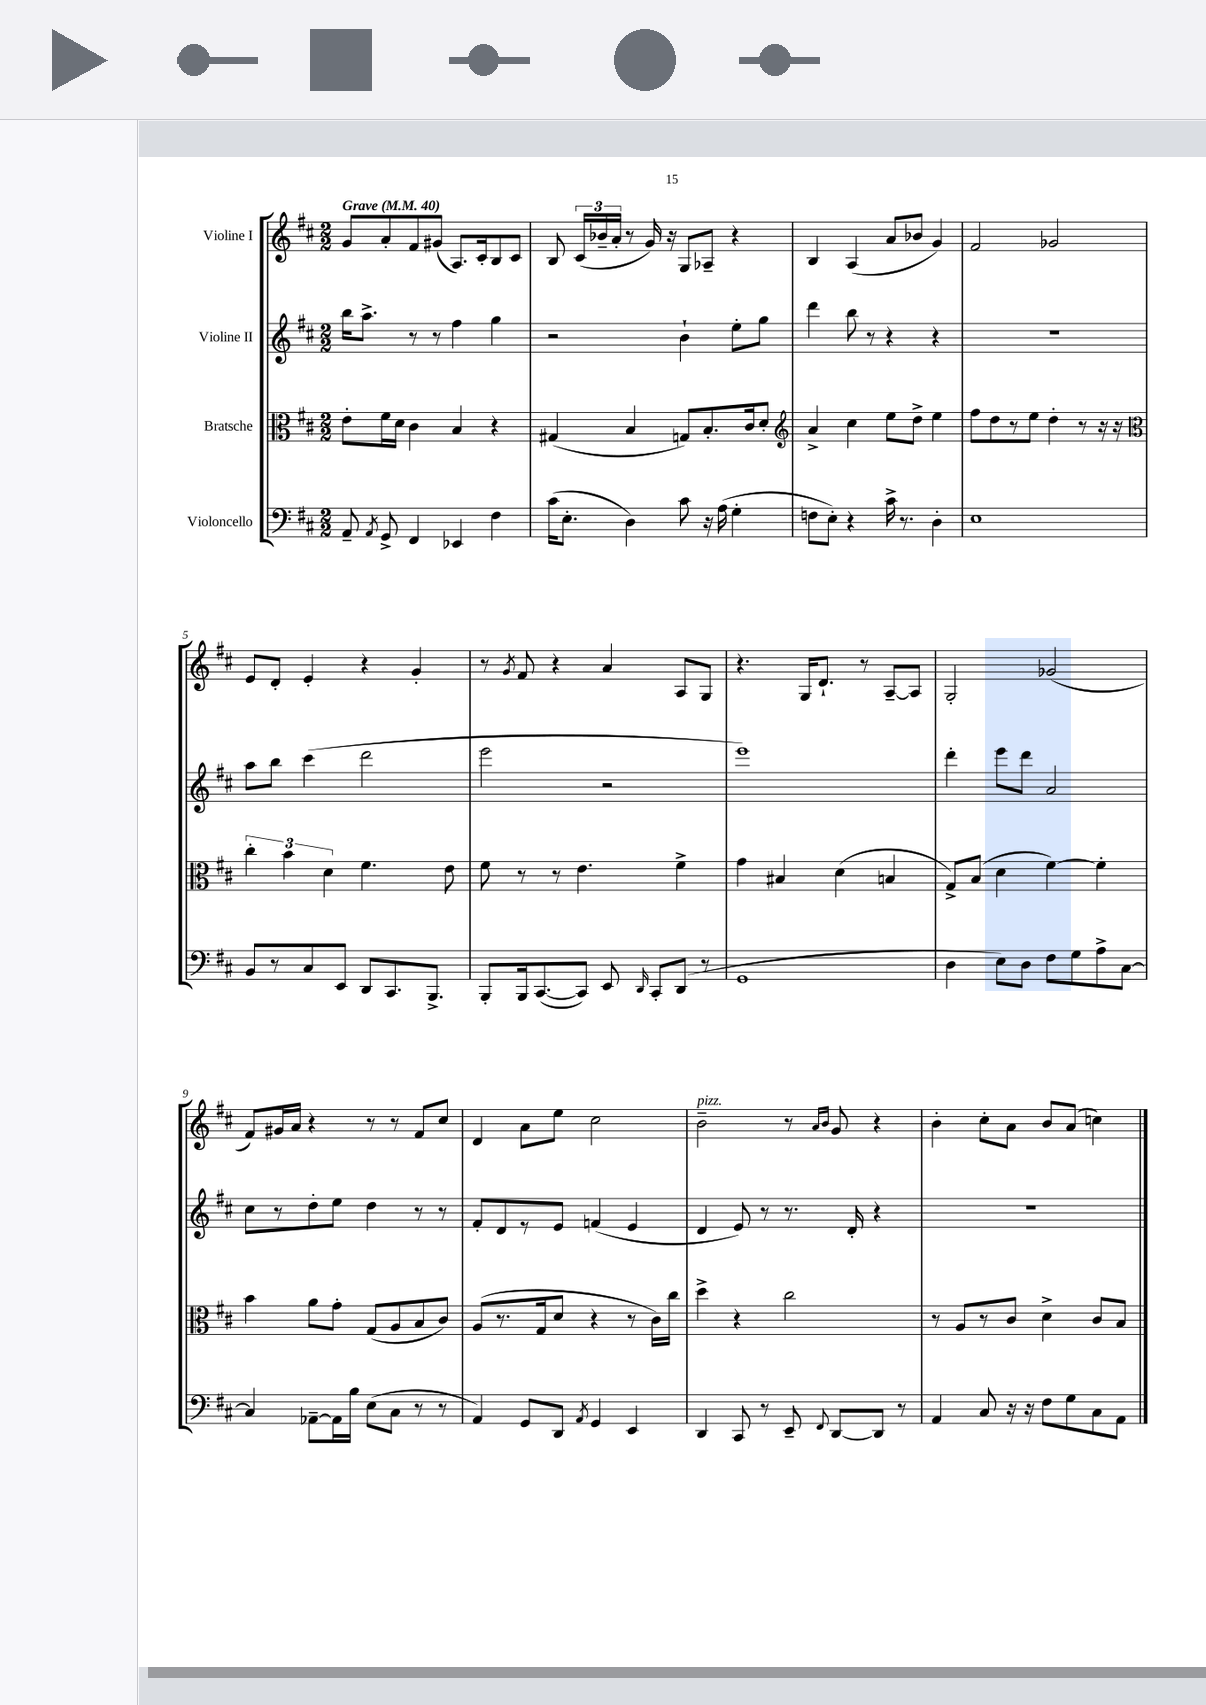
<<
\new StaffGroup <<
\new Staff = "s0" \with { instrumentName = "Violine I" } {
    \clef treble \key d \major \numericTimeSignature \time 2/2 \tempo "Grave" 4 = 40
    \autoBeamOff g'8[ a'8-. fis'8 gis'8]( a8.[) cis'16-. b8 cis'8] |
    b8 \tuplet 3/2 { cis'16[( bes'16-- a'16]-. } r8 g'16) r16 g8[ aes8]-- r4 |
    b4 a4( a'8[ bes'8] g'4) |
    fis'2 ges'2 |
    e'8[ d'8]-. e'4-. r4 g'4-. |
    r8 \acciaccatura { g'8 } fis'8 r4 a'4 a8[ g8] |
    r4. g16[ d'8.]-! r8 a8[~-- a8] |
    g2-. ges'2( |
    fis'8[) gis'16 a'16] r4 r8 r8 fis'8[ cis''8] |
    d'4 a'8[ e''8] cis''2 |
    b'2--^\markup { \italic "pizz." } r8 \grace { a'16[ b'16] } g'8 r4 |
    b'4-. cis''8[-. a'8] b'8[ a'8]( c''4) \bar "|." |
}
\new Staff = "s1" \with { instrumentName = "Violine II" } {
    \clef treble \key d \major \numericTimeSignature \time 2/2
    \autoBeamOff b''16[ a''8.]-> r8 r8 fis''4 g''4 |
    r2 b'4-! e''8[-. g''8] |
    d'''4 b''8 r8 r4 r4 |
    r1 |
    a''8[ b''8] cis'''4( d'''2 |
    e'''2 r2 |
    e'''1) |
    d'''4-. e'''8[ d'''8] a'2 |
    cis''8[ r8 d''8-. e''8] d''4 r8 r8 |
    fis'8[-. d'8 r8 e'8] f'4( e'4 |
    d'4 e'8) r8 r8. d'16-. r4 |
    R1 \bar "|." |
}
\new Staff = "s2" \with { instrumentName = "Bratsche" } {
    \clef alto \key d \major \numericTimeSignature \time 2/2
    \autoBeamOff e'8[-. fis'16 d'16] cis'4 b4 r4 |
    gis4( b4 g8[) b8.-. cis'16 d'8]-. |
    \clef treble a'4-> cis''4 e''8[ d''8]-> e''4 |
    fis''8[ d''8 r8 e''8] d''4-. r8 r16 r16 |
    \clef alto \tuplet 3/2 { cis''4-. b'4 d'4 } fis'4. e'8 |
    fis'8 r8 r8 e'4. fis'4-> |
    g'4 bis4 d'4( b4 |
    g8[->) b8]( d'4 fis'4~) fis'4-. |
    b'4 a'8[ g'8]-. g8[( a8 b8 cis'8]) |
    a8[( r8. g16 d'8] r4 r8 cis'16[) cis''16] |
    d''4-> r4 cis''2 |
    r8 a8[ r8 cis'8] d'4-> cis'8[ b8] \bar "|." |
}
\new Staff = "s3" \with { instrumentName = "Violoncello" } {
    \clef bass \key d \major \numericTimeSignature \time 2/2
    \autoBeamOff a,8-- \acciaccatura { a,8 } g,8-> fis,4 ees,4 fis4 |
    cis'16[( e8.]-. d4) cis'8 r16 a16( g4-. |
    f8[ e8]-.) r4 cis'16-> r8. d4-. |
    e1 |
    b,8[ r8 cis8 e,8] d,8[ cis,8. b,,8.]-> |
    b,,8[-. b,,16 cis,8.~( cis,8]) e,8 \grace { d,16 } cis,8[-. d,8]( r8 |
    g,1 |
    d4 e8[) d8] fis8[ g8 a8-> cis8]~ |
    cis4 aes,8[~-- aes,16 b16] e8[( cis8] r8 r8 |
    a,4) g,8[ d,8] \acciaccatura { a,8 } g,4 e,4 |
    d,4 cis,8 r8 e,8-- \appoggiatura { fis,8 } d,8[~ d,8] r8 |
    a,4 cis8 r16 r16 fis8[ g8 cis8 a,8] \bar "|." |
}
>>
>>
